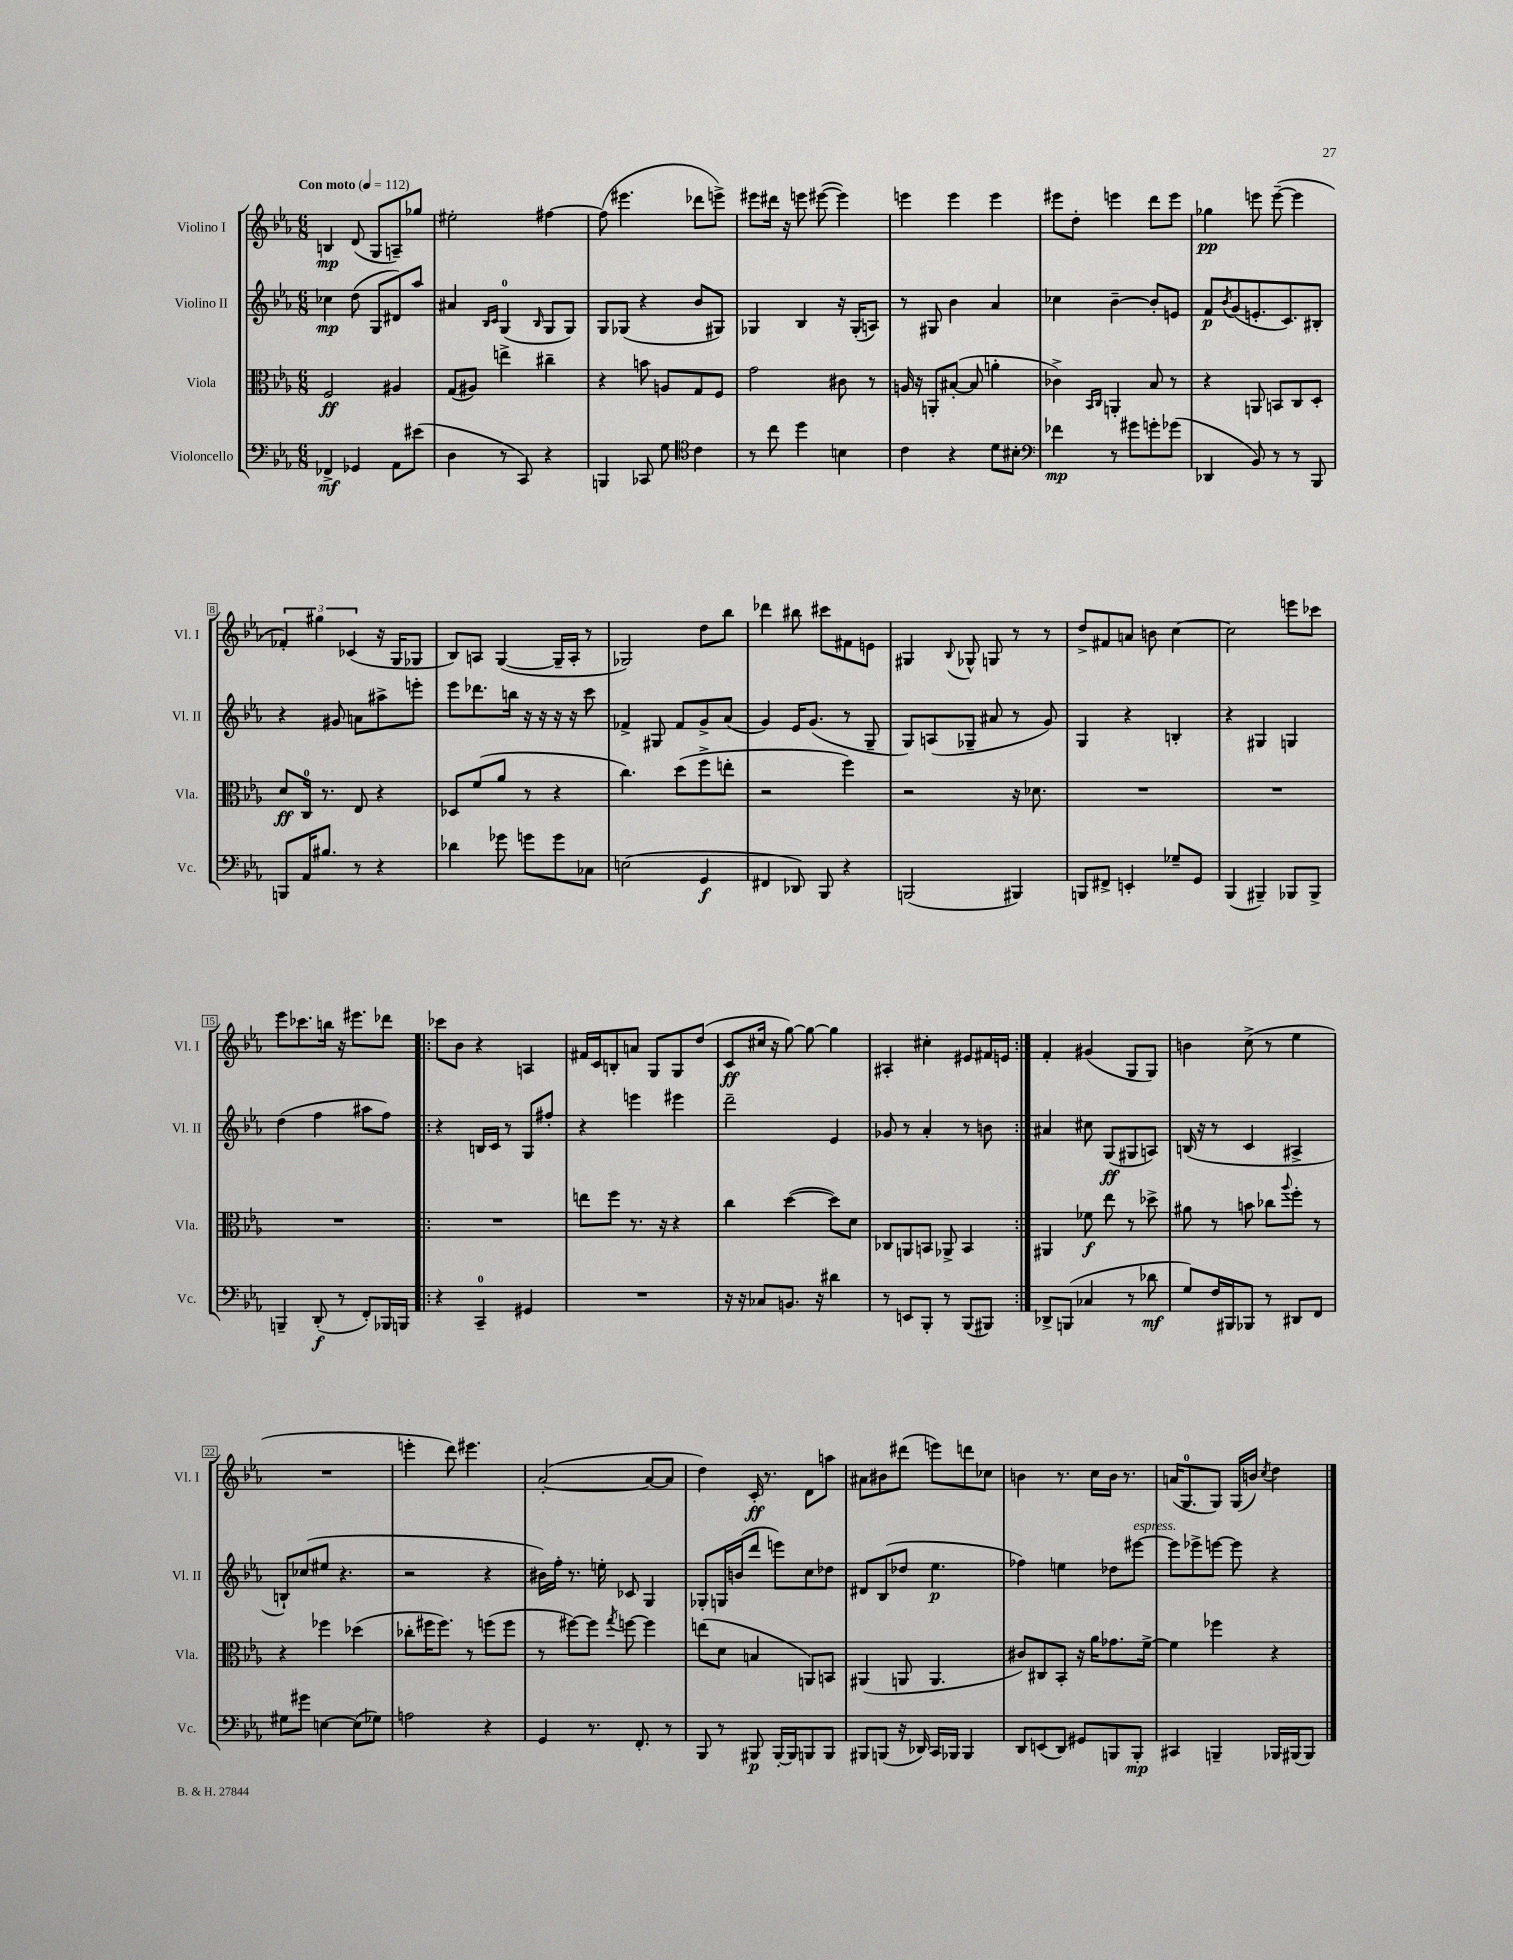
<<
\new StaffGroup <<
\new Staff = "s0" \with { instrumentName = "Violino I" shortInstrumentName = "Vl. I" } {
    \clef treble \key ees \major \numericTimeSignature \time 6/8 \tempo "Con moto" 4 = 112
    b4\mp d'8( g8 a8--) ges''8 |
    eis''2-. fis''4~ |
    fis''8( eis'''4. des'''8 e'''8->) |
    eis'''8 dis'''16 r16 e'''8 eis'''8~( eis'''4) |
    e'''4 e'''4 e'''4 |
    eis'''8 d''8-. e'''4 d'''8 e'''8 |
    ges''4\pp e'''8 e'''8~--( e'''4 |
    \tuplet 3/2 { fes'4-.) gis''4 ces'4( } r16 g16 ges8 |
    bes8) a8 g4~( g16-- a16-. r8 |
    ges2) d''8 bes''8 |
    des'''4 bis''8 cis'''8 fis'8 e'8 |
    gis4 \appoggiatura { bes8 } ges8-^ g8 r8 r8 |
    d''8-> fis'8 a'8 b'8 c''4~ |
    c''2 e'''8 ces'''8 |
    ees'''8 ces'''8. b''16 r16 eis'''8. des'''8 |
    \repeat volta 2 { ces'''8 bes'8 r4 a4 |
    fis'16 c'16 b8-. a'8 g8 g8 d''8( |
    c'8\ff cis''16 r16 g''8~) g''8~ g''4 |
    ais4-. cis''4-. eis'8 fis'16 e'16 | }
    f'4-. gis'4( g8 g8) |
    b'4 c''8->( r8 ees''4 |
    R2. |
    e'''4-. d'''8) eis'''4. |
    aes'2~-.( aes'8~ aes'8 |
    d''4) c'16-.\ff r8. d'8 a''8 |
    ais'8 bis'8 dis'''8( e'''8) d'''8 ces''8 |
    b'4 r8. c''16 b'16 r8. |
    a'16( g8.-0 g8) g16( b'16) \acciaccatura { c''8 } d''4 \bar "|." |
}
\new Staff = "s1" \with { instrumentName = "Violino II" shortInstrumentName = "Vl. II" } {
    \clef treble \key ees \major \numericTimeSignature \time 6/8
    ces''4\mp d''8( g8 dis'8) aes''8 |
    ais'4 \grace { bes16 c'16 } g4-0( \grace { bes16 } g8 g8) |
    g8 ges8( r4 bes'8 gis8) |
    ges4 bes4 r16 ges16-.( a8) |
    r8 gis8 bes'4 aes'4 |
    ces''4 bes'4~-- bes'8-. e'8 |
    f'8\p \acciaccatura { bes'8 } g'8( e'8.-. c'8.) bis8-. |
    r4 gis'8 a'8 ais''8-> e'''8-. |
    ees'''8 des'''8. b''16 r16 r16 r16 r16 c'''8 |
    fes'4-> gis8 fes'8 g'8-> aes'8( |
    g'4) ees'16 g'8.( r8 g8-- |
    g8) a8( ges8-- ais'8 r8 g'8) |
    g4 r4 b4-. |
    r4 gis4 g4 |
    d''4( f''4 ais''8 f''8) |
    \repeat volta 2 { r4 b16 c'16 r8 g8 fis''8-. |
    r4 e'''4 eis'''4 |
    d'''2-- ees'4 |
    ges'8 r8 aes'4-. r8 b'8 | }
    ais'4 cis''8 g8\ff( gis8 a8) |
    b16( r16 r8 c'4 ais4-> |
    b8-!) ces''8( eis''8 r4. |
    r2 r4 |
    bis'16) f''16-. r8. e''16-. ces'8 g4 |
    ges8-. g16 b'16( d'''8 e'''8) c''8 des''8 |
    dis'8 bes8( des''8 ees''4.\p |
    fes''4) e''4 des''8 eis'''8~^\markup { \italic "espress." } |
    eis'''8 ees'''8-> e'''8~ e'''8 r4 \bar "|." |
}
\new Staff = "s2" \with { instrumentName = "Viola" shortInstrumentName = "Vla." } {
    \clef alto \key ees \major \numericTimeSignature \time 6/8
    f2\ff ais4 |
    g8( ais8) e''4-> cis''4-- |
    r4 b'8 a8 g8 f8 |
    g'2 cis'8 r8 |
    a16 r16 a,8-. bis8~-.( bis8 a'4-. |
    ces'4->) \grace { bes,16 c16 } a,4-. bes8 r8 |
    r4 a,8 b,8 c8 d8-. |
    d'8\ff c16-0 r8. ees8 r4 |
    des8 f'8( aes'8 r8 r4 |
    c''4.) d''8( f''8-> e''8-. |
    r2 f''4) |
    r2 r16 des'8. |
    R2. |
    R2. |
    R2. |
    \repeat volta 2 { R2. |
    e''8 f''8 r8. r16 r4 |
    c''4 d''4~( d''8) d'8 |
    ces8 a,8 b,8 aes,8-> b,4 | }
    ais,4 fes'8\f ees''8 r8 des''8-> |
    ais'8 r8 b'8 ces''8 \appoggiatura { aes''8 } f''8-. r8 |
    r4 fes''4 des''4( |
    ces''8-. fis''16 fis''8.) r8 f''8( f''8 |
    r8 fis''8~) fis''8 \acciaccatura { g''8 } f''8~ f''4 |
    e''8( d'8 b4 a,8) b,8 |
    ais,4( a,8 a,4. |
    cis'8) cis8 bes,8-. r16 aes'16 ges'8. f'16~-> |
    f'4 fes''4 r4 \bar "|." |
}
\new Staff = "s3" \with { instrumentName = "Violoncello" shortInstrumentName = "Vc." } {
    \clef bass \key ees \major \numericTimeSignature \time 6/8
    fes,4->\mf ges,4 aes,8 eis'8( |
    d4 r8 c,8) r4 |
    b,,4 ces,8 g8 \clef tenor c'4 |
    r8 c''8 d''4 b4 |
    c'4 r4 d'8 bis8-. |
    \clef bass fes'4\mp r8 gis'8 g'8-. ges'8( |
    des,4 bes,8) r8 r8 bes,,8 |
    b,,8 aes,16 bis8. r8 r4 |
    des'4 ges'8 g'8 g'8 ces8 |
    e2( g,4\f |
    fis,4 des,8) bes,,8 r4 |
    b,,2( bis,,4) |
    b,,8 fis,8-> e,4-. ges8-- g,8 |
    bes,,4( bis,,4--) bes,,8 bes,,8-> |
    b,,4-- d,8-.\f( r8 f,8-.) bes,,16 b,,16 |
    \repeat volta 2 { r4 c,4-0-- gis,4 |
    R2. |
    r16 r16 ces8 b,8. r16 dis'4 |
    r8 e,8 bes,,8-. r8 bes,,8( bis,,8) | }
    des,8-> b,,8( ces4 r8 des'8\mf |
    g8) f16 bis,,16 bes,,8 r8 dis,8 f,8 |
    gis8 gis'8 e4~ e8( ges8) |
    a2 r4 |
    g,4 r8. f,8.-. r8 |
    bes,,8 r8 bis,,8\p bis,,16~-. bis,,16 b,,8 b,,8 |
    bis,,8 b,,8( r16 des,16) c,16 bes,,16 bes,,4 |
    d,8 e,8( d,8) gis,8 b,,8 b,,8-.\mp |
    cis,4 b,,4-- bes,,16 bis,,16( bis,,8) \bar "|." |
}
>>
>>
\layout { \context { \Score \override BarNumber.stencil = #(make-stencil-boxer 0.1 0.3 ly:text-interface::print) } }
